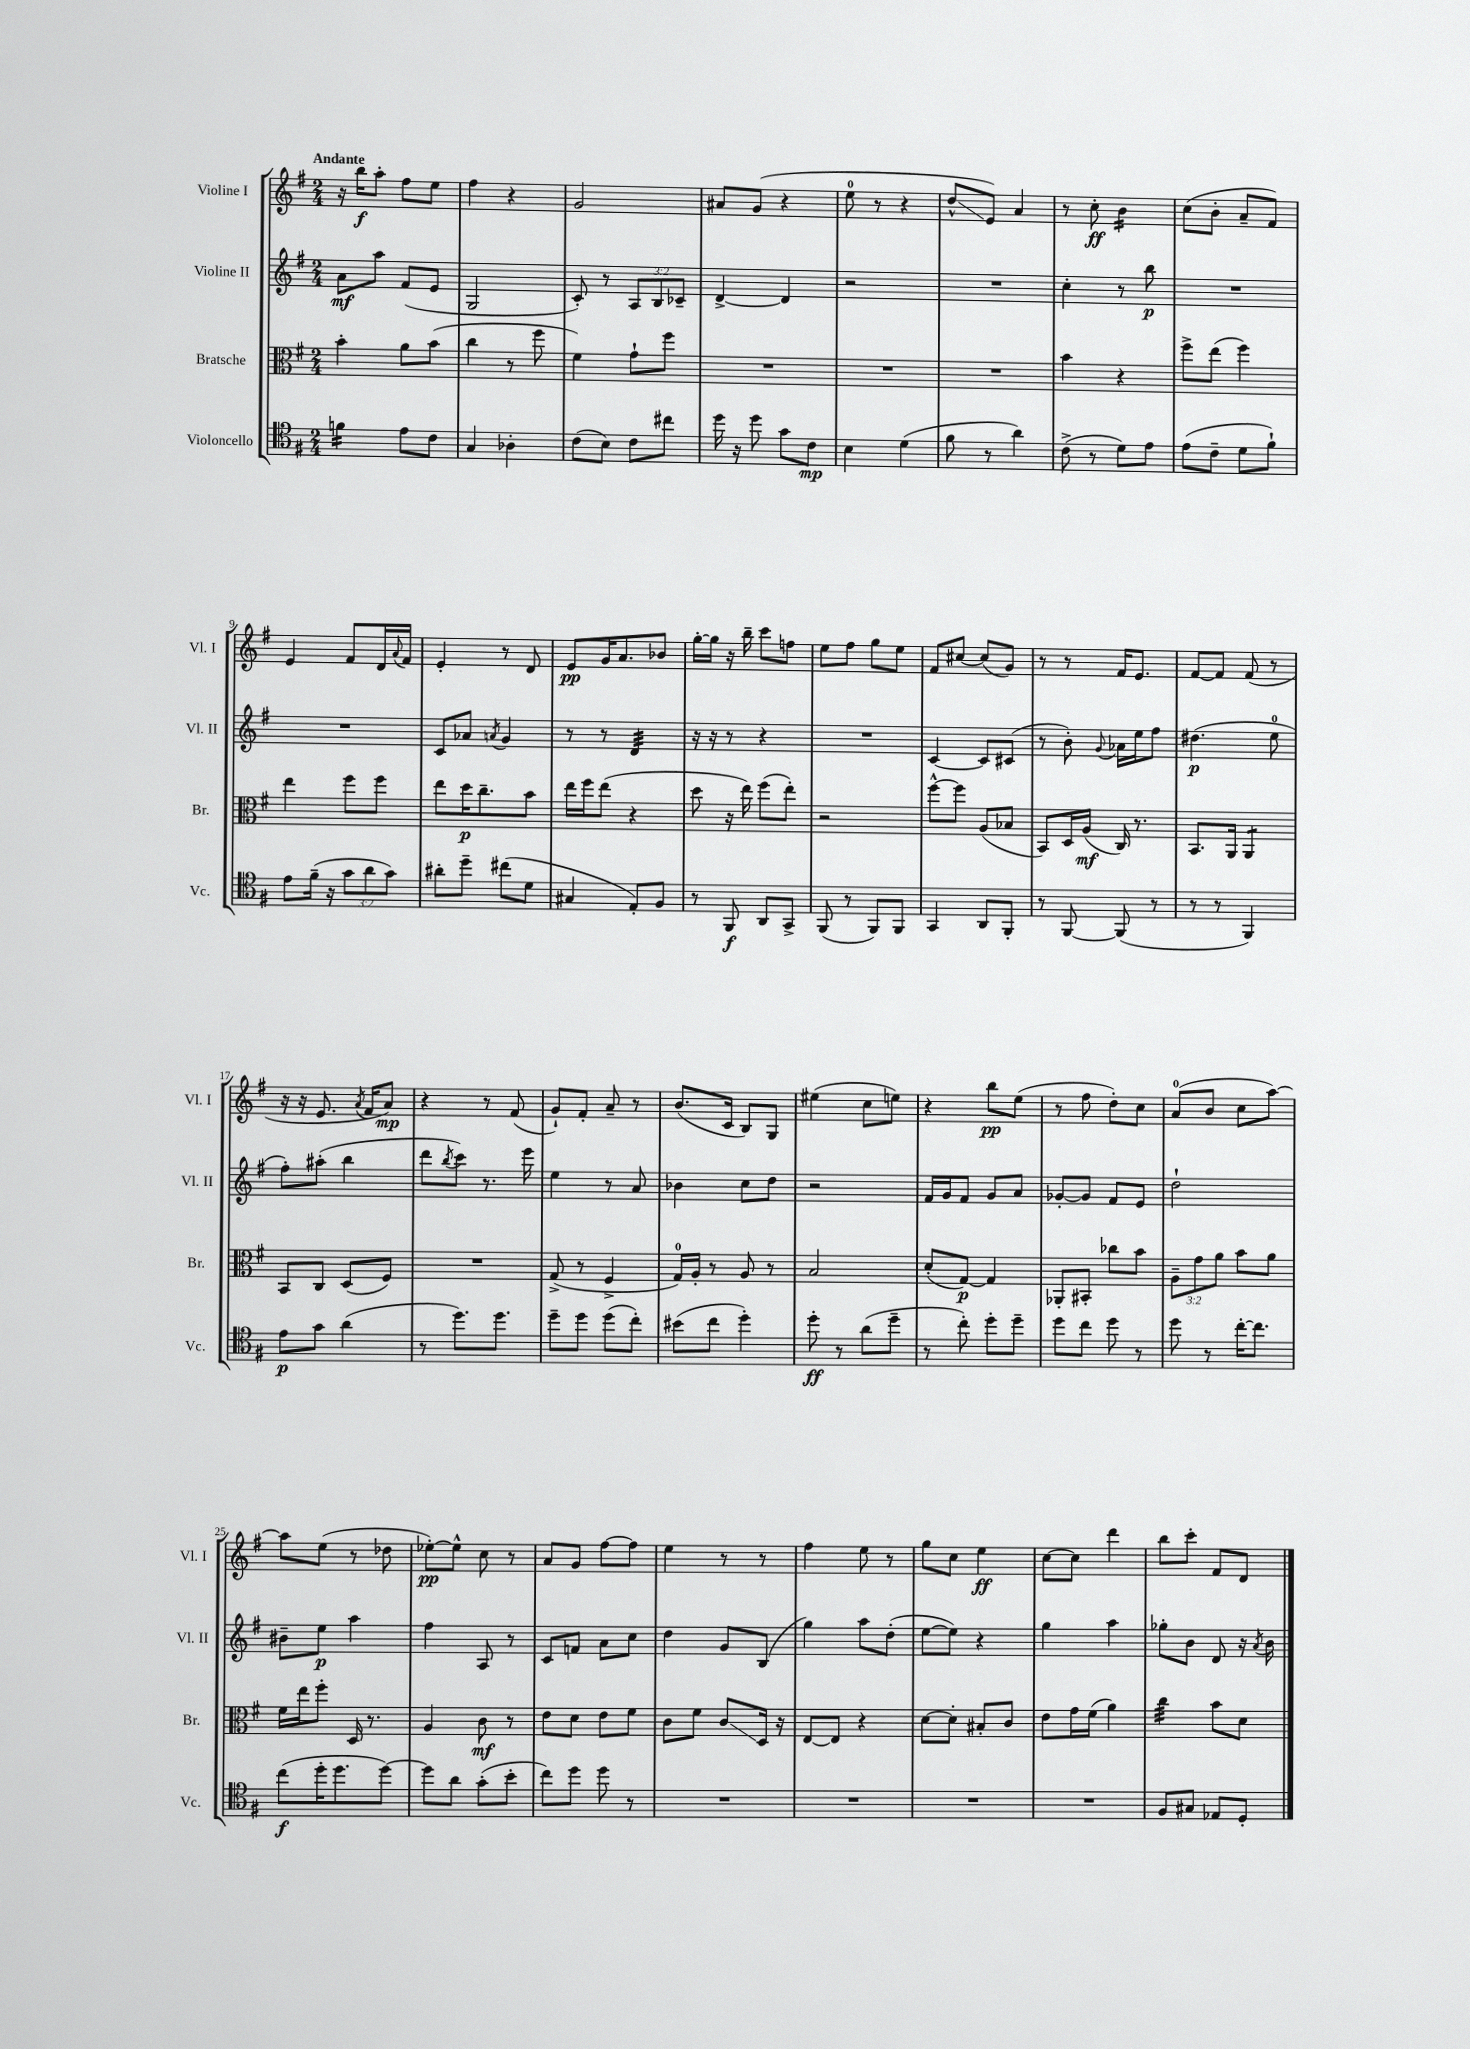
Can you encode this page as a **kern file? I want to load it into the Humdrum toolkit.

**kern	**kern	**kern	**kern
*staff4	*staff3	*staff2	*staff1
*clefC4	*clefC3	*clefG2	*clefG2
*k[f#]	*k[f#]	*k[f#]	*k[f#]
*M2/4	*M2/4	*M2/4	*M2/4
4f	4b'	8a	16r
.	.	.	16bb
.	.	8aa	8aa'
8e	8a	(8f#	8ff#
8c	(8b	8e	8ee
=	=	=	=
4G	4cc	2G	4ff#
4A-'	8r	.	4r
.	8ff#	.	.
=	=	=	=
(8c	4f#)	8c')	2g
8B)	.	8r	.
8c	8g`	12A	.
.	.	12B	.
8cc#	8ff#	.	.
.	.	12c-~	.
=	=	=	=
16dd	2r	[4d^	8a#
16r	.	.	.
8dd	.	.	(8g
8g	.	4d]	4r
8c	.	.	.
=	=	=	=
4B	2r	2r	8ee
.	.	.	8r
(4d	.	.	4r
=	=	=	=
8f#	2r	2r	8dd^^
8r	.	.	8e)
4a)	.	.	4a
=	=	=	=
(8c^	4b	4cc'	8r
8r	.	.	8cc'
8d)	4r	8r	4b
8e	.	8bb	.
=	=	=	=
(8e	8ff#^	2r	(8cc
8c~	(8ee	.	8b'
8d	4ff#)	.	8a~
8f#`)	.	.	8f#)
=	=	=	=
8e	4ee	2r	4e
(16f#~	.	.	.
16r	.	.	.
12g	8ff#	.	8f#
12a	.	.	.
.	8ff#	.	16d
12g)	.	.	.
.	.	.	8qqa
.	.	.	16f#
=	=	=	=
8a#'	8ee	8c	4e'
8dd~	16dd	8a-	.
.	8.cc~	.	.
.	.	8qa	.
(8cc#	.	4g	8r
8d	8b	.	8d
=	=	=	=
4G#	16ee	8r	8e
.	16ff#	.	.
.	(8ee	8r	16g
.	.	.	8.a
8E')	4r	4d	.
8F#	.	.	8b-
=	=	=	=
8r	8dd	16r	[16gg'
.	.	16r	16gg]
8FF#	16r	8r	16r
.	16ee)	.	16bb~
8AA	(8ff#	4r	8ccc
8GG^	8ee')	.	8ff
=	=	=	=
(8FF#	2r	2r	8ee
8r	.	.	8ff#
8FF#)	.	.	8gg
8FF#	.	.	8ee
=	=	=	=
4GG	[8ff#^^	[4c	8f#
.	8ff#]	.	[8cc#
8AA	(8A	8c]	(8cc#]
8FF#'	8B-	(8c#	8g)
=	=	=	=
8r	8BB)	8r	8r
[8FF#	16D	8b')	8r
.	(16A	.	.
.	.	8qqg	.
(8FF#]	16C)	16a-	16f#
.	8.r	16ee	8.e
8r	.	8ff#	.
=	=	=	=
8r	8.BB	(4.dd#	[8f#
8r	.	.	8f#]
.	16AA	.	.
4FF#)	4AA	.	(8f#
.	.	8ee	8r
=	=	=	=
8e	8BB	8ff#')	16r
.	.	.	16r
8g	8C	(8aa#'	8.e
(4a	(8D	4bb	.
.	.	.	8qa
.	.	.	16f#
.	8F#)	.	8a)
=	=	=	=
8r	2r	8ddd	4r
.	.	8qbb	.
8.dd)	.	8ccc)	.
.	.	8.r	8r
8.dd	.	.	.
.	.	.	(8f#
.	.	16eee	.
=	=	=	=
8dd~	(8G^	4ee	8g`)
8dd	8r	.	8f#'
(8dd	4F#^	8r	8a~
8cc')	.	8a	8r
=	=	=	=
(8b#	16G)	4b-	(8.b
.	16A'	.	.
8cc	8r	.	.
.	.	.	16c
4dd')	8A	8cc	8B)
.	8r	8dd	8G
=	=	=	=
8dd'	2B	2r	(4ee#
8r	.	.	.
(8a	.	.	8cc
8dd~	.	.	8ee)
=	=	=	=
8r	(8d'	16f#	4r
.	.	16g	.
8cc')	[8G)	8f#	.
8dd'	4G]	8g	8bb
8dd~	.	8a	(8ee
=	=	=	=
8dd	8AA-'	[8g-'	8r
8cc	8BB#'	8g-]	8ff#
8dd	8cc-	8f#	8dd')
8r	8b	8e	8cc
=	=	=	=
8dd	12A~	2dd`	(8a
.	12g	.	.
8r	.	.	8b
.	12a	.	.
[16cc'	8b	.	8cc
8.cc]	.	.	.
.	8a	.	[8aa)
=	=	=	=
(8cc	16f#	8b#~	8aa]
.	16ee	.	.
16dd'	8ff#'	8ee	(8ee
8.dd	.	.	.
.	16D	4aa	8r
.	8.r	.	.
[8dd)	.	.	8dd-
=	=	=	=
8dd]	4A	4ff#	[8ee-')
8a	.	.	8ee-^^]
(8g'	8c	8A	8cc
8b'	8r	8r	8r
=	=	=	=
8cc)	8e	8c	8a
8dd	8d	8f	8g
8dd	8e	8a	[8ff#
8r	8f#	8cc	8ff#]
=	=	=	=
2r	8c	4dd	4ee
.	8f#	.	.
.	8c	8g	8r
.	16D	(8B	8r
.	16r	.	.
=	=	=	=
2r	[8E	4gg)	4ff#
.	8E]	.	.
.	4r	8aa	8ee
.	.	(8dd'	8r
=	=	=	=
2r	[8d	[8ee	8gg
.	8d']	8ee])	8cc
.	8B#'	4r	4ee
.	8c	.	.
=	=	=	=
2r	8e	4gg	[8cc
.	16g	.	8cc]
.	(16f#	.	.
.	4a)	4aa	4ddd
=	=	=	=
8F#	4cc	8gg-'	8bb
8G#	.	8b	8ccc'
8E-	8b	8d	8f#
8D'	8d	16r	8d
.	.	8qa	.
.	.	16b	.
==	==	==	==
*-	*-	*-	*-
